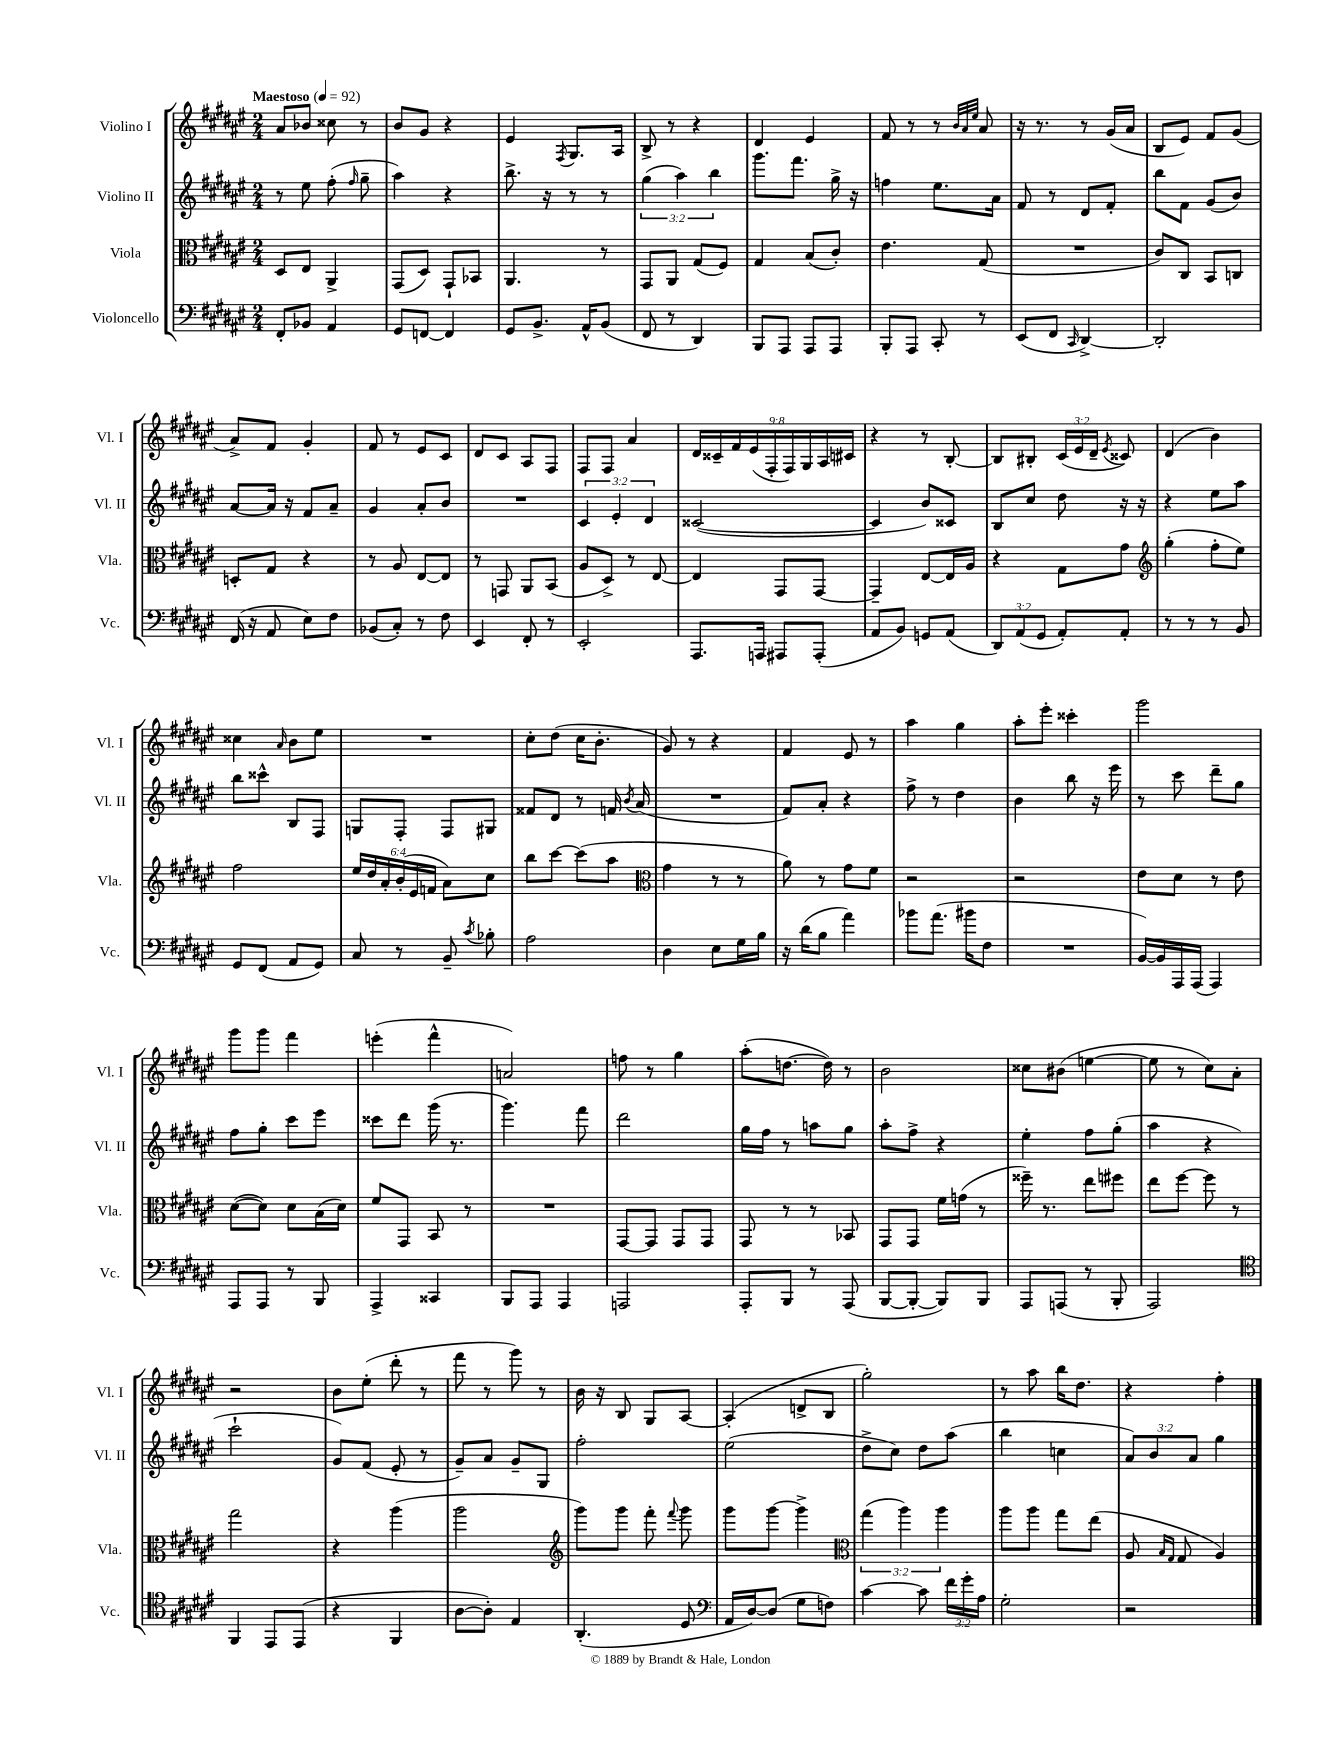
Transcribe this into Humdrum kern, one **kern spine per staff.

**kern	**kern	**kern	**kern
*staff4	*staff3	*staff2	*staff1
*clefF4	*clefC3	*clefG2	*clefG2
*k[f#c#g#d#a#e#]	*k[f#c#g#d#a#e#]	*k[f#c#g#d#a#e#]	*k[f#c#g#d#a#e#]
*M2/4	*M2/4	*M2/4	*M2/4
*MM92	*MM92	*MM92	*MM92
8FF#'/L	8D#/L	8r	8a#/L
8BB-/J	8E#/J	8ee#\	8b-/J
4AA#/	4AA#^/	(8ff#'\	8cc##\
.	.	16qqff#/	.
.	.	8gg#~\	8r
=	=	=	=
8GG#/L	(8GG#/L	4aa#\)	8b/L
[8FF/J	8D#/J)	.	8g#/J
4FF/]	8GG#`/L	4r	4r
.	8BB-/J	.	.
=	=	=	=
8GG#/L	4.AA#/	8.bb^\	4e#/
8.BB^/J	.	.	.
.	.	16r	.
.	.	.	8qF#/
.	.	8r	8.G#/L
16AA#^^/LK	.	.	.
(8BB/J	8r	8r	.
.	.	.	16A#/Jk
=	=	=	=
8FF#/	8GG#/L	(6gg#\	8B^/
8r	8AA#/J	.	8r
.	.	6aa#\)	.
4DD#/)	(8G#/L	.	4r
.	.	6bb\	.
.	8F#/J)	.	.
=	=	=	=
8BBB/L	4G#/	8.ggg#\L	4d#/
8AAA#/J	.	.	.
.	.	8.fff#\J	.
8AAA#/L	(8B/L	.	4e#/
8AAA#/J	8c#'/J)	16gg#^\	.
.	.	16r	.
=	=	=	=
8BBB'/L	4.e#\	4ff\	8f#/
8AAA#/J	.	.	8r
8CC#'/	.	8.ee#\L	8r
.	.	.	32qqb/LLL
.	.	.	32qqa#/
.	.	.	32qqee#/JJJ
8r	(8G#/	.	8a#/
.	.	16a#\Jk	.
=	=	=	=
(8EE#/L	2r	8f#/	16r
.	.	.	8.r
8FF#/J	.	8r	.
16qqCC#/	.	.	.
[4DD#^/)	.	8d#/L	8r
.	.	8f#'/J	(16g#/LL
.	.	.	16a#/JJ
=	=	=	=
2DD#'/]	8c#/L)	8bb\L	8B/L
.	8C#/J	8f#\J	8e#/J)
.	8BB/L	(8g#/L	8f#/L
.	8C/J	8b/J)	(8g#/J
=	=	=	=
(16FF#/	8D'/L	[8a#/L	8a#^/L)
16r	.	.	.
8AA#/	8G#/J	16a#/]Jk	8f#/J
.	.	16r	.
8E#\L)	4r	8f#/L	4g#'/
8F#\J	.	8a#~/J	.
=	=	=	=
(8BB-/L	8r	4g#/	8f#/
8C#'/J)	8A#/	.	8r
8r	[8E#/L	8a#'/L	8e#/L
8F#\	8E#/]J	8b/J	8c#/J
=	=	=	=
4EE#/	8r	2r	8d#/L
.	8GG/	.	8c#/J
8FF#'/	8AA#/L	.	8A#/L
8r	(8BB/J	.	8F#/J
=	=	=	=
2EE#'/	8A#/L	6c#/	8F#/L
.	8D#^/J)	.	8F#/J
.	.	6e#'/	.
.	8r	.	4a#/
.	.	6d#/	.
.	[8E#/	.	.
=	=	=	=
8.AAA#/L	4E#/]	([2c##/	18d#/LL
.	.	.	18c##~/
.	.	.	18f#/
.	.	.	(18e#/
16AAA/Jk	.	.	.
.	.	.	18F#'/
8AAA#/L	8GG#/L	.	.
.	.	.	18F#/)
.	.	.	18G#/
(8AAA#'/J	[8GG#/J	.	.
.	.	.	18A#/
.	.	.	18c#/JJ
=	=	=	=
8AA#/L	4GG#~/]	4c##/]	4r
8BB/J)	.	.	.
8GG/L	[8E#/L	8b/L)	8r
(8AA#/J	16E#/]L	8c##/J	[8B'/
.	16A#/JJ	.	.
=	=	=	=
12DD#/L)	4r	8B/L	8B/]L
(12AA#/	.	.	.
.	.	8cc#/J	8B#'/J
12GG#/J	.	.	.
8AA#'/L)	8G#\L	8dd#\	(24c#/LL
.	.	.	24e#/
.	.	.	24d#~/JJ
.	.	.	8qe#/
8AA#'/J	8g#\J	16r	8c##/)
.	.	16r	.
=	=	=	=
*	*clefG2	*	*
8r	(4gg#'\	4r	(4d#/
8r	.	.	.
8r	8ff#'\L	8ee#\L	4b\)
8BB/	8ee#\J)	8aa#\J	.
=	=	=	=
8GG#/L	2ff#\	8bb\L	4cc##\
(8FF#/J	.	8ccc##^^\J	.
.	.	.	16qqa#/
8AA#/L	.	8B/L	8b\L
8GG#/J)	.	8F#/J	8ee#\J
=	=	=	=
8C#/	24ee#/LL	8G/L	2r
.	24dd#/	.	.
.	24a#'/	.	.
8r	(24b'/	8F#'/J	.
.	24e#/	.	.
.	24f/JJ	.	.
8BB~/	8a#\L)	8F#/L	.
8qc#/	.	.	.
8B-'\	8cc#\J	8G#/J	.
=	=	=	=
2A#\	8bb\L	8f##/L	8cc#'\L
.	[8ccc#\J	8d#/J	(8dd#\J
.	(8ccc#\]L	8r	16cc#\LK
.	.	.	8.b'\J
.	8aa#\J	16f/	.
.	.	8qb/	.
.	.	(16a#/	.
=	=	=	=
*	*clefC3	*	*
4D#\	4g#\	2r	8g#/)
.	.	.	8r
8E#\L	8r	.	4r
16G#\L	8r	.	.
16B\JJ	.	.	.
=	=	=	=
16r	8a#\)	8f#/L)	4f#/
(16d#\LK	.	.	.
8B\J	8r	8a#'/J	.
4a#\)	8g#\L	4r	8e#/
.	8f#\J	.	8r
=	=	=	=
8b-\L	2r	8ff#^\	4aa#\
(8.a#\J	.	8r	.
.	.	4dd#\	4gg#\
16b#\LK	.	.	.
8F#\J	.	.	.
=	=	=	=
2r	2r	4b\	8aa#'\L
.	.	.	8eee#'\J
.	.	8bb\	4ccc##'\
.	.	16r	.
.	.	16eee#\	.
=	=	=	=
[16BB/LL)	8e#\L	8r	2ggg#\
16BB/]	.	.	.
16AAA#/	8d#\J	8ccc#\	.
(16AAA#/JJ	.	.	.
4AAA#/)	8r	8ddd#~\L	.
.	8e#\	8gg#\J	.
=	=	=	=
8AAA#/L	([8d#\L	8ff#\L	8ggg#\L
8AAA#/J	8d#\]J)	8gg#'\J	8ggg#\J
8r	8d#\L	8ccc#\L	4fff#\
8BBB/	(16B\L	8eee#\J	.
.	16d#\JJ)	.	.
=	=	=	=
4AAA#^/	8f#/L	8ccc##\L	(4eee'\
.	8GG#/J	8ddd#\J	.
4CC##/	8BB/	(16ggg#\	4fff#^^\
.	.	8.r	.
.	8r	.	.
=	=	=	=
8BBB/L	2r	4.ggg#\)	2a/)
8AAA#/J	.	.	.
4AAA#/	.	.	.
.	.	8fff#\	.
=	=	=	=
2AAA/	[8GG#/L	2ddd#\	8ff\
.	8GG#/]J	.	8r
.	8GG#/L	.	4gg#\
.	8GG#/J	.	.
=	=	=	=
8AAA#'/L	8GG#/	16gg#\LL	(8aa#'\L
.	.	16ff#\JJ	.
8BBB/J	8r	8r	[8.dd\J
8r	8r	8aa\L	.
.	.	.	16dd\])
(8AAA#/	8BB-/	8gg#\J	8r
=	=	=	=
[8BBB/L	8GG#/L	8aa#'\L	2b\
8BBB'/_J	8GG#/J	8ff#^\J	.
8BBB/]L)	16f#\LL	4r	.
.	(16g\JJ	.	.
8BBB/J	8r	.	.
=	=	=	=
8AAA#/L	16ff##~\)	4ee#'\	8cc##\L
.	8.r	.	.
(8AAA/J	.	.	(8b#\J
8r	8ee#\L	8ff#\L	[4ee\
8BBB'/	8ff#\J	(8gg#'\J	.
=	=	=	=
2AAA#/)	8ee#\L	4aa#\	8ee\]
.	[8ff#\J	.	8r
.	8ff#\]	4r	8cc#\L)
.	8r	.	8a#'\J
=	=	=	=
*clefC4	*	*	*
4FF#/	2gg#\	2ccc#`\	2r
8EE#/L	.	.	.
(8EE#/J	.	.	.
=	=	=	=
4r	4r	8g#/L)	8b\L
.	.	(8f#/J	(8ee#'\J
4FF#/	(4aa#\	8e#'/	8ddd#'\
.	.	8r	8r
=	=	=	=
[8A#\L	2aa#\	8g#~/L)	8fff#\
8A#'\]J)	.	8a#/J	8r
4E#/	.	8g#~/L	8ggg#\)
.	.	8G#/J	8r
=	=	=	=
*	*clefG2	*	*
(4.AA#'/	8ggg#\L)	2ff#'\	16b\
.	.	.	16r
.	8ggg#\J	.	8B/
.	8fff#'\	.	8G#/L
.	8qqfff#/	.	.
8D#/	8ggg#\	.	[8A#/J
=	=	=	=
*clefF4	*	*	*
16AA#/LL	8ggg#\L	(2ee#\	(4A#'/]
[16D#/J)	.	.	.
(8D#/]J	[8ggg#\J	.	.
8G#\L	4ggg#^\]	.	8d^/L
8F\J)	.	.	8B/J
=	=	=	=
*	*clefC3	*	*
[4c#\	(6gg#\	8dd#^\L	2gg#'\)
.	.	8cc#\J)	.
.	6aa#\)	.	.
8c#\]	.	8dd#\L	.
.	6aa#\	.	.
24f#\LL	.	(8aa#\J	.
24g#'\	.	.	.
24A#\JJ	.	.	.
=	=	=	=
2G#'\	8aa#\L	4bb\	8r
.	8aa#\J	.	8aa#\
.	8gg#\L	4cc\	16bb\LK
.	.	.	8.dd#\J
.	(8ee#\J	.	.
=	=	=	=
2r	8A#/	12a#/L)	4r
.	.	12b/	.
.	16qqB/LL	.	.
.	16qqG#/JJ	.	.
.	8G#/	.	.
.	.	12a#/J	.
.	4A#/)	4gg#\	4ff#'\
==	==	==	==
*-	*-	*-	*-
